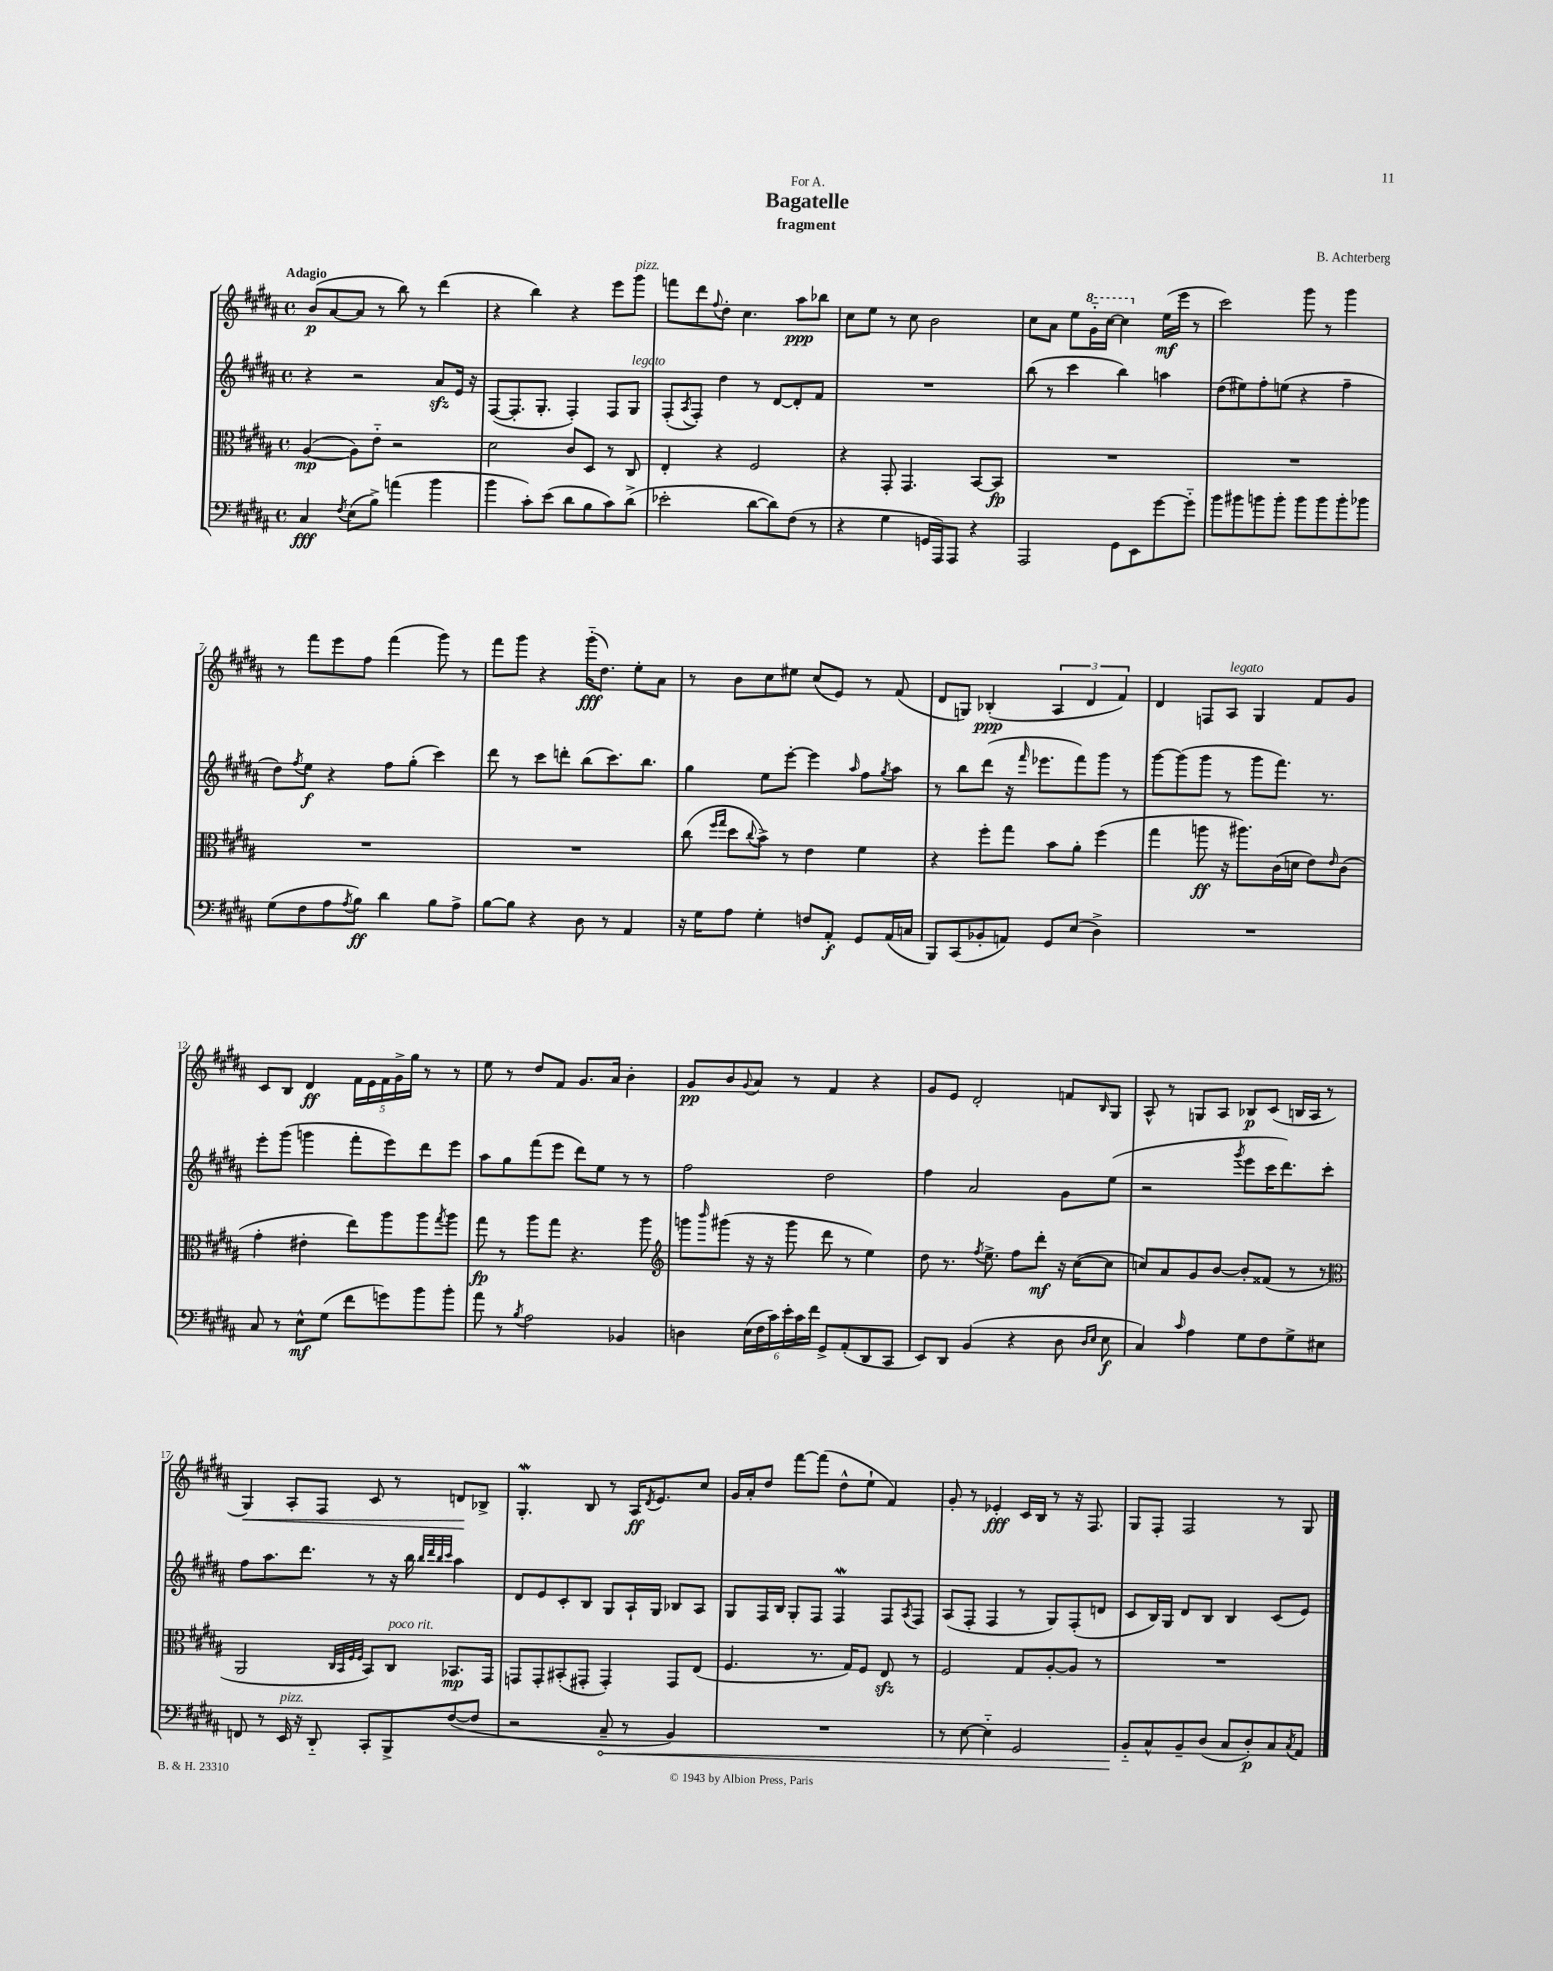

**kern	**kern	**kern	**kern
*staff4	*staff3	*staff2	*staff1
*clefF4	*clefC3	*clefG2	*clefG2
*k[f#c#g#d#a#]	*k[f#c#g#d#a#]	*k[f#c#g#d#a#]	*k[f#c#g#d#a#]
*M4/4	*M4/4	*M4/4	*M4/4
*met(c)	*met(c)	*met(c)	*met(c)
4C#	([4A#	4r	(8b
.	.	.	[8a#
8qF#	.	.	.
(8E	8A#])	2r	8a#]
8B^)	8e'~	.	8r
(4a	2r	.	8bb)
.	.	.	8r
4b	.	8a#	(4ddd#
.	.	16e	.
.	.	16r	.
=	=	=	=
4b	2d#	([8F#	4r
.	.	8.F#']	.
8c#')	.	.	4bb)
.	.	8.G#'	.
(8e	.	.	.
8d#	8c#	4F#')	4r
8B	8D#	.	.
8c#)	8r	8F#	8eee
(8d#^	8C#	8G#	8ggg#
=	=	=	=
2e-'	4E'	(8F#'	8fff
.	.	8qA#	.
.	.	8F#')	8ddd#
.	.	.	8qqff#
.	4r	4dd#	8dd#'
.	.	.	4.cc#
[8d#	2F#	8r	.
8d#])	.	[8d#	.
(8F#	.	8d#']	8aa#
8r	.	8f#	8bb-
=	=	=	=
4r	4r	1r	8cc#
.	.	.	8ee
4G#	8GG#'	.	8r
.	4.GG#	.	8cc#
16GG	.	.	2b
16AAA#)	.	.	.
8AAA#	.	.	.
4r	[8BB	.	.
.	8BB]	.	.
=	=	=	=
2AAA#	1r	(8bb	8cc#
.	.	8r	8a#
.	.	4ccc#	8ee
.	.	.	16gg#'~
.	.	.	[16ccc#
8GG#	.	4bb)	4ccc#]
8EE	.	.	.
[8g#	.	4aa	(16ee
.	.	.	16eee
8g#'~]	.	.	8r
=	=	=	=
8b	1r	(8dd#	2ccc#)
8b#	.	8ee#)	.
8b	.	8ff#'	.
8b'	.	(8ee	.
8b	.	4r	8ggg#
8b	.	.	8r
8b'	.	4ff#~	4ggg#
8b-	.	.	.
=	=	=	=
(8G#	1r	8dd#)	8r
.	.	8qff#	.
8F#	.	8ee	8fff#
8A#	.	4r	8eee
8qA#	.	.	.
8B)	.	.	8ff#
4d#	.	8ff#	(4fff#
.	.	(8gg#'	.
8B	.	4ccc#)	8ggg#)
8A#^	.	.	8r
=	=	=	=
[8B	1r	8ddd#	8fff#
8B]	.	8r	8ggg#
4r	.	8ccc#	4r
.	.	8ddd'	.
8D#	.	(8bb	(16ggg#'~
.	.	.	8.dd#)
8r	.	8.ccc#)	.
4AA#	.	.	8ee'
.	.	8.bb	.
.	.	.	8a#
=	=	=	=
16r	(8cc#	4gg#	8r
16G#	.	.	.
.	16qqff#	.	.
.	16qqgg#	.	.
8A#	8dd#	.	8b
.	8qqcc#	.	.
4G#'	8b^)	8ee	8cc#
.	8r	[8eee'	8ee#
8F	4e	4eee]	(8cc#
8AA#'	.	.	8e)
.	.	16qqaa#	.
8GG#	4f#	8ff#	8r
.	.	8qgg#	.
(16AA#	.	8aa#	(8f#
16C	.	.	.
=	=	=	=
8BBB)	4r	8r	8d#
(8CC#	.	8bb	8G)
8BB-'	8ff#'	(8ddd#	(4B-'
8AA)	8gg#	16r	.
.	.	16qqfff#	.
.	.	8.eee-	.
8GG#	8b	.	6A#
(8E	8a#'	8fff#)	.
.	.	.	6d#
4D#^)	(4ff#	8ggg#	.
.	.	.	6f#)
.	.	8r	.
=	=	=	=
1r	4gg#	[8ggg#	4d#
.	.	(8ggg#]	.
.	8aa	8ggg#	8F
.	16r	8r	8A#
.	8.aa#)	.	.
.	.	8ggg#	4G#
.	(16c#	8.fff#)	.
.	16d	.	.
.	8e)	.	8f#
.	.	8.r	.
.	16qqe	.	.
.	(8c#	.	8g#
=	=	=	=
8C#	4g#'	8eee'	8c#
8r	.	(8ggg#	8B
8E^^	4e#'	4ggg	4d#
(8G#	.	.	.
8f#	8ee)	8fff#'	20f#
.	.	.	20e
.	.	.	20f#
8g)	8aa#	8eee)	.
.	.	.	20g#^
.	.	.	20gg#
8b	8aa#	8ddd#	8r
.	8qgg#	.	.
8b'	8aa#	8eee	8r
=	=	=	=
8a#	8gg#	8aa#	8ee
8r	8r	8gg#	8r
8qB	.	.	.
2A#	8aa#	(8fff#	8dd#
.	8gg#	8eee	8f#
.	4.r	8ddd#)	8.g#
.	.	8ee	.
.	.	.	16a#
4BB-	.	8r	4b'
.	8aa#	8r	.
=	=	=	=
*	*clefG2	*	*
4D	8ggg	2ff#	8g#
.	16qqbbb	.	.
.	(8ggg#	.	8b
.	.	.	8qqg#
(24E	16r	.	8a#
24F#	.	.	.
.	16r	.	.
24c#)	.	.	.
24e'	8ggg#	.	8r
24c#	.	.	.
24f#	.	.	.
8GG#^	8ddd#	2dd#	4f#
(8AA#'	8r	.	.
8DD#	4ee)	.	4r
8CC#	.	.	.
=	=	=	=
8EE)	8dd#	4ff#	8g#
8DD#	8.r	.	8e
(4BB	.	2a#	2d#'
.	8qff#	.	.
.	8.ee^	.	.
4r	8ff#	.	.
.	8ddd#'	.	.
8D#	16r	8g#	8f
.	([16cc#	.	.
16qqD#	.	.	.
16qqE	.	.	16qqB
8E	8cc#]	(8ee	8G#
=	=	=	=
4C#)	8cc)	2r	8A#^^
.	8a#	.	8r
16qqc#	.	.	.
4A#	8g#	.	8G
.	[8b	.	8A#
.	.	8qggg#	.
8G#	8b']	8eee	8B-
8F#	(8f##	16ccc#	(8c#
.	.	8.ddd#)	.
8G#^	8r	.	16B
.	.	.	16A#
8E#	8r	8ccc#'	8r
=	=	=	=
*	*clefC3	*	*
8FF	2AA#	8ff#	4G#)
8r	.	8.aa#	.
16EE	.	.	8A#'
16r	.	8.ddd#	.
8DD#'~	.	.	8F#
.	32qqC#	.	.
.	32qqBB	.	.
.	32qqF#	.	.
.	32qqF#	.	.
8CC#'	8BB)	8r	8c#
8BBB^	8C#	16r	8r
.	.	16bb	.
.	.	32qqbb	.
.	.	32qqddd#	.
.	.	32qqbb	.
.	.	32qqccc#	.
([8F#	8.BB-	4aa#	8d
8F#]	.	.	8B-^
.	16GG#	.	.
=	=	=	=
2r	8GG	8d#	4.G#'
.	8GG'	8e	.
.	(8BB#'	8c#'	.
.	8GG#'	8B	8B
8C#~	4GG#')	8G#	8r
8r	.	16A#`	16A#
.	.	.	8qd#
.	.	16G#	8.e
4BB)	8GG#	8B-	.
.	(8E	8A#	8cc#
=	=	=	=
1r	4.F#	8G#	16g#
.	.	.	16a#'
.	.	16F#	8dd#
.	.	16B	.
.	.	8G#'	[8fff#
.	8.r	8F#	(8fff#]
.	.	4F#	8dd#^^
.	16G#)	.	.
.	8F#	.	8ee`
.	8E	8F#	4f#)
.	.	8qA#	.
.	8r	8F#	.
=	=	=	=
8r	2F#	(8A#	8g#'
[8E	.	8F#'	8r
4E'~]	.	4F#	4e-'
2GG#	8G#	8r	16c#
.	.	.	16B
.	[8A#'	8G#)	8r
.	8A#]	(8F#'	16r
.	.	.	8.F#
.	8r	8d	.
=	=	=	=
8BB'~	1r	8c#	8G#
8C#^^	.	16B)	8F#'
.	.	16G#	.
8BB~	.	8d#	2F#
(8D#	.	8B	.
8C#	.	4B	.
8D#')	.	.	.
8C#	.	(8c#	8r
8qC#	.	.	.
8AA#	.	8e)	8G#
==	==	==	==
*-	*-	*-	*-
